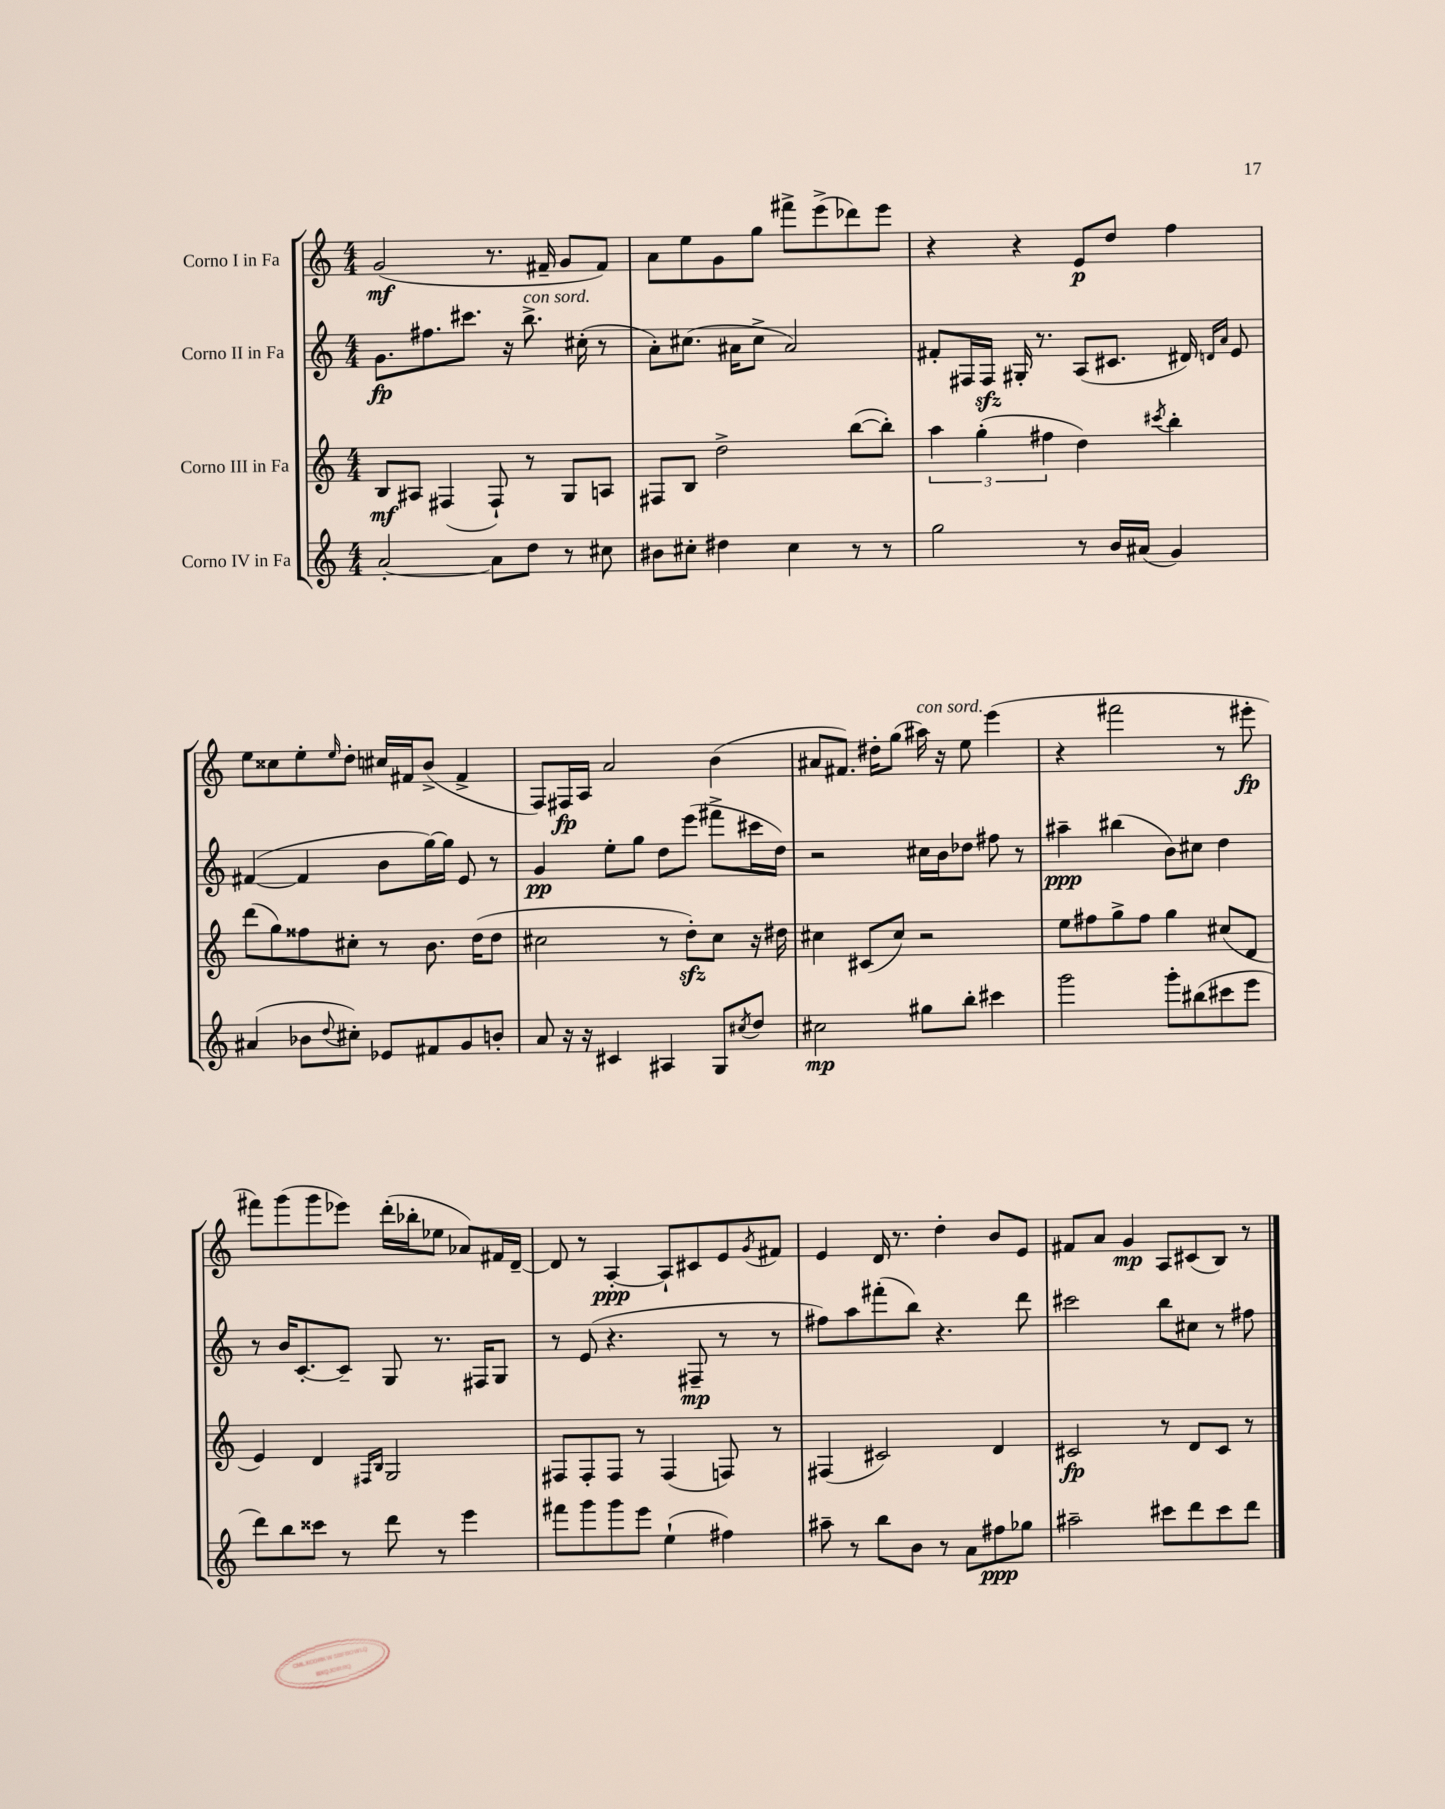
<<
\new StaffGroup <<
\new Staff = "s0" \with { instrumentName = "Corno I in Fa" } {
    \clef treble \key c \major \numericTimeSignature \time 4/4
    g'2\mf( r8. fis'16-- g'8 fis'8) |
    a'8 e''8 g'8 g''8 fis'''8-> e'''8->( des'''8) e'''8 |
    r4 r4 e'8\p d''8 f''4 |
    e''8 cisis''8 e''8-. \grace { e''16 } d''8-. cis''16 fis'16 b'8->( fis'4-> |
    f8) fis16\fp a16 a'2 b'4( |
    ais'8 fis'8.) dis''16-. g''8( ais''16^\markup { \italic "con sord." }) r16 e''8 e'''4( |
    r4 fis'''2 r8 eis'''8-.\fp |
    fis'''8) g'''8( g'''8 ees'''8) d'''16-.( bes''16-. ees''8 aes'8) fis'16 d'16~-- |
    d'8 r8 a4~-.\ppp a8-! cis'8 e'8 \acciaccatura { g'8 } fis'8 |
    e'4 d'16 r8. d''4-. b'8 e'8 |
    fis'8 a'8 g'4\mp a8 cis'8( b8) r8 \bar "|." |
}
\new Staff = "s1" \with { instrumentName = "Corno II in Fa" } {
    \clef treble \key c \major \numericTimeSignature \time 4/4
    g'8.\fp fis''8. cis'''8. r16 b''8.->^\markup { \italic "con sord." } cis''16-.( r8 |
    a'8-.) cis''8.( ais'16 cis''8-> ais'2) |
    fis'8-. fis16 fis16\sfz gis16-. r8. a8( cis'8. dis'16) \grace { d'16 a'16 } e'8 |
    fis'4~( fis'4 b'8 g''16~) g''16 e'8 r8 |
    g'4\pp e''8-. g''8 d''8 e'''8( fis'''8-> cis'''16 d''16) |
    r2 cis''16 b'16 des''8 fis''8 r8 |
    ais''4--\ppp bis''4( b'8) cis''8 d''4 |
    r8 b'16 c'8.~-. c'8-- g8 r8. fis16 g8 |
    r8 e'8( r4. fis8--\mp r8 r8 |
    fis''8) a''8 fis'''8-.( b''8) r4. d'''8 |
    cis'''2 b''8 cis''8 r8 fis''8 \bar "|." |
}
\new Staff = "s2" \with { instrumentName = "Corno III in Fa" } {
    \clef treble \key c \major \numericTimeSignature \time 4/4
    b8\mf ais8 fis4( fis8-!) r8 g8 a8 |
    fis8 b8 d''2-> b''8~( b''8-.) |
    \tuplet 3/2 { a''4 g''4-.( fis''4 } d''4) \acciaccatura { cis'''8 } b''4-. |
    d'''8( g''8) fisis''8 cis''8-. r8 b'8. d''16( d''8 |
    cis''2 r8 d''8-.\sfz) cis''8 r16 dis''16 |
    cis''4 cis'8( cis''8) r2 |
    e''8 fis''8 g''8-> fis''8 g''4 cis''8( d'8 |
    e'4) d'4 \grace { fis16 b16 } g2 |
    fis8 fis8-. fis8 r8 fis4( f8) r8 |
    fis4( cis'2) d'4 |
    cis'2\fp r8 d'8 cis'8 r8 \bar "|." |
}
\new Staff = "s3" \with { instrumentName = "Corno IV in Fa" } {
    \clef treble \key c \major \numericTimeSignature \time 4/4
    a'2~-. a'8 d''8 r8 cis''8 |
    bis'8 cis''8-. dis''4 cis''4 r8 r8 |
    g''2 r8 b'16 ais'16( g'4) |
    ais'4( bes'8 \appoggiatura { d''8 } cis''8-.) ees'8 fis'8 g'8 b'8-. |
    a'8 r16 r16 cis'4 ais4 g8 \acciaccatura { cis''8 } d''8 |
    cis''2\mp gis''8 b''8-. cis'''4 |
    g'''2 g'''8-. bis''8( cis'''8 e'''8 |
    d'''8) b''8 cisis'''8 r8 d'''8 r8 e'''4 |
    fis'''8 g'''8 g'''8 e'''8 e''4-!( fis''4) |
    ais''8-- r8 b''8 b'8 r8 a'8 fis''8\ppp ges''8 |
    ais''2-- cis'''8 d'''8 cis'''8 d'''8 \bar "|." |
}
>>
>>
\layout { \context { \Score \remove "Bar_number_engraver" } }
